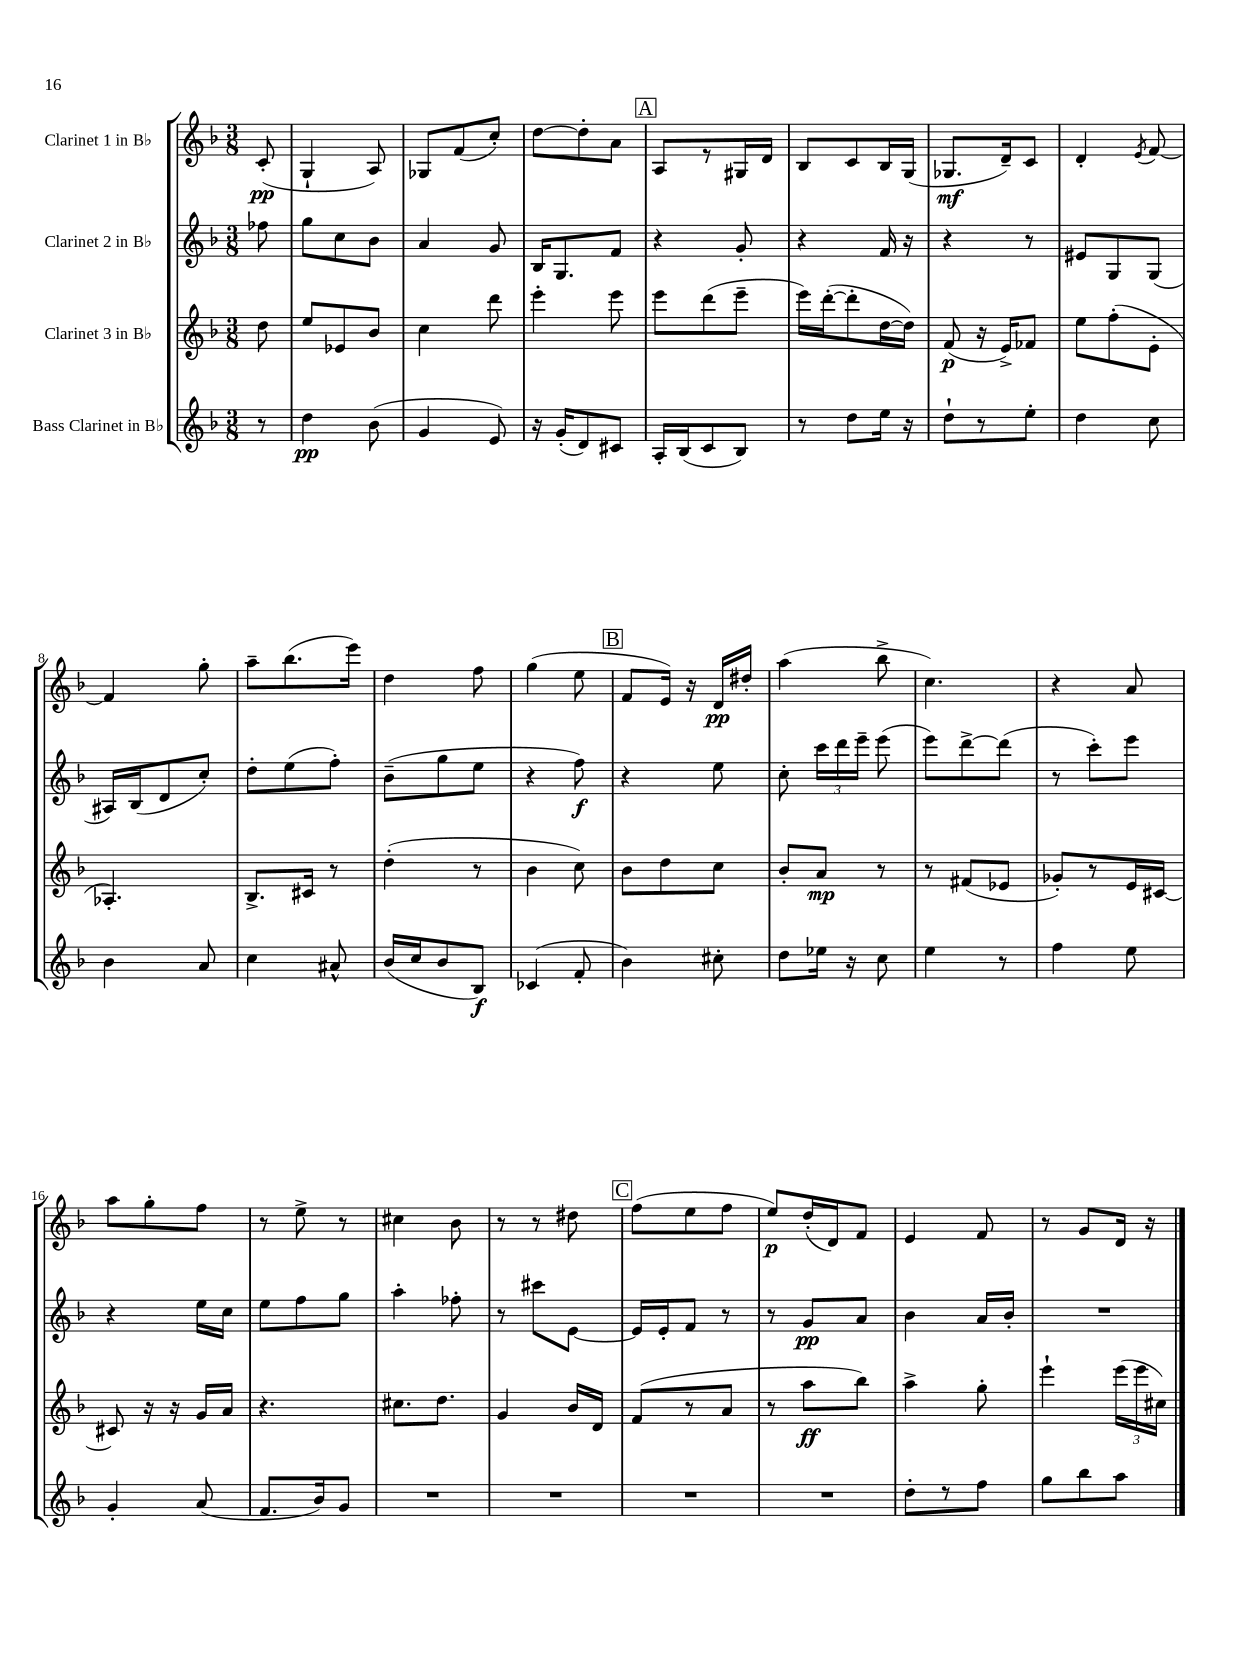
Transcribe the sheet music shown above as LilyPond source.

<<
\new StaffGroup <<
\new Staff = "s0" \with { instrumentName = "Clarinet 1 in Bb" } {
    \clef treble \key f \major \numericTimeSignature \time 3/8 \partial 8
    \autoBeamOff c'8-.\pp( |
    g4-! a8) |
    ges8[ f'8( c''8]-.) |
    d''8[~ d''8-. a'8] |
    \mark \markup { \box "A" } a8[ r8 gis16 d'16] |
    bes8[ c'8 bes16 g16]( |
    ges8.[\mf d'16--) c'8] |
    d'4-. \acciaccatura { e'8 } f'8~ |
    f'4 g''8-. |
    a''8[-- bes''8.( e'''16]) |
    d''4 f''8 |
    g''4( e''8 |
    \mark \markup { \box "B" } f'8[ e'16]) r16 d'16[\pp dis''16]-. |
    a''4( bes''8-> |
    c''4.) |
    r4 a'8 |
    a''8[ g''8-. f''8] |
    r8 e''8-> r8 |
    cis''4 bes'8 |
    r8 r8 dis''8 |
    \mark \markup { \box "C" } f''8[( e''8 f''8] |
    e''8[\p) d''16-.( d'16) f'8] |
    e'4 f'8 |
    r8 g'8[ d'16] r16 \bar "|." |
}
\new Staff = "s1" \with { instrumentName = "Clarinet 2 in Bb" } {
    \clef treble \key f \major \numericTimeSignature \time 3/8 \partial 8
    \autoBeamOff fes''8 |
    g''8[ c''8 bes'8] |
    a'4 g'8 |
    bes16[ g8. f'8] |
    \mark \markup { \box "A" } r4 g'8-. |
    r4 f'16 r16 |
    r4 r8 |
    eis'8[ g8 g8]( |
    ais16[) bes16( d'8 c''8]-.) |
    d''8[-. e''8( f''8]-.) |
    bes'8[--( g''8 e''8] |
    r4 f''8\f) |
    \mark \markup { \box "B" } r4 e''8 |
    c''8-. \tuplet 3/2 { c'''16[ d'''16 e'''16]-- } e'''8( |
    e'''8[) d'''8~-> d'''8]( |
    r8 c'''8[-.) e'''8] |
    r4 e''16[ c''16] |
    e''8[ f''8 g''8] |
    a''4-. fes''8-. |
    r8 cis'''8[ e'8]~ |
    \mark \markup { \box "C" } e'16[ e'16-. f'8] r8 |
    r8 g'8[\pp a'8] |
    bes'4 a'16[ bes'16]-. |
    R4. \bar "|." |
}
\new Staff = "s2" \with { instrumentName = "Clarinet 3 in Bb" } {
    \clef treble \key f \major \numericTimeSignature \time 3/8 \partial 8
    \autoBeamOff d''8 |
    e''8[ ees'8 bes'8] |
    c''4 d'''8 |
    e'''4-. e'''8 |
    \mark \markup { \box "A" } e'''8[ d'''8( e'''8]-- |
    e'''16[) d'''16~-.( d'''8-. d''16~ d''16]) |
    f'8\p( r16 e'16[->) fes'8] |
    e''8[ f''8-.( e'8]-. |
    aes4.-.) |
    bes8.[-> cis'16] r8 |
    d''4-.( r8 |
    bes'4 c''8) |
    \mark \markup { \box "B" } bes'8[ d''8 c''8] |
    bes'8[-. a'8]\mp r8 |
    r8 fis'8[( ees'8] |
    ges'8[-.) r8 e'16 cis'16]~ |
    cis'8 r16 r16 g'16[ a'16] |
    r4. |
    cis''8.[ d''8.] |
    g'4 bes'16[ d'16] |
    \mark \markup { \box "C" } f'8[( r8 a'8] |
    r8 a''8[\ff bes''8]) |
    a''4-> g''8-. |
    e'''4-! \tuplet 3/2 { e'''16[( e'''16 cis''16]) } \bar "|." |
}
\new Staff = "s3" \with { instrumentName = "Bass Clarinet in Bb" } {
    \clef treble \key f \major \numericTimeSignature \time 3/8 \partial 8
    \autoBeamOff r8 |
    d''4\pp bes'8( |
    g'4 e'8) |
    r16 g'16[-.( d'8) cis'8] |
    \mark \markup { \box "A" } a16[-. bes16( c'8 bes8]) |
    r8 d''8[ e''16] r16 |
    d''8[-! r8 e''8]-. |
    d''4 c''8 |
    bes'4 a'8 |
    c''4 ais'8-^ |
    bes'16[( c''16 bes'8 bes8]\f) |
    ces'4( f'8-. |
    \mark \markup { \box "B" } bes'4) cis''8-. |
    d''8[ ees''16] r16 c''8 |
    e''4 r8 |
    f''4 e''8 |
    g'4-. a'8( |
    f'8.[ bes'16) g'8] |
    R4. |
    R4. |
    \mark \markup { \box "C" } R4. |
    R4. |
    d''8[-. r8 f''8] |
    g''8[ bes''8 a''8] \bar "|." |
}
>>
>>
